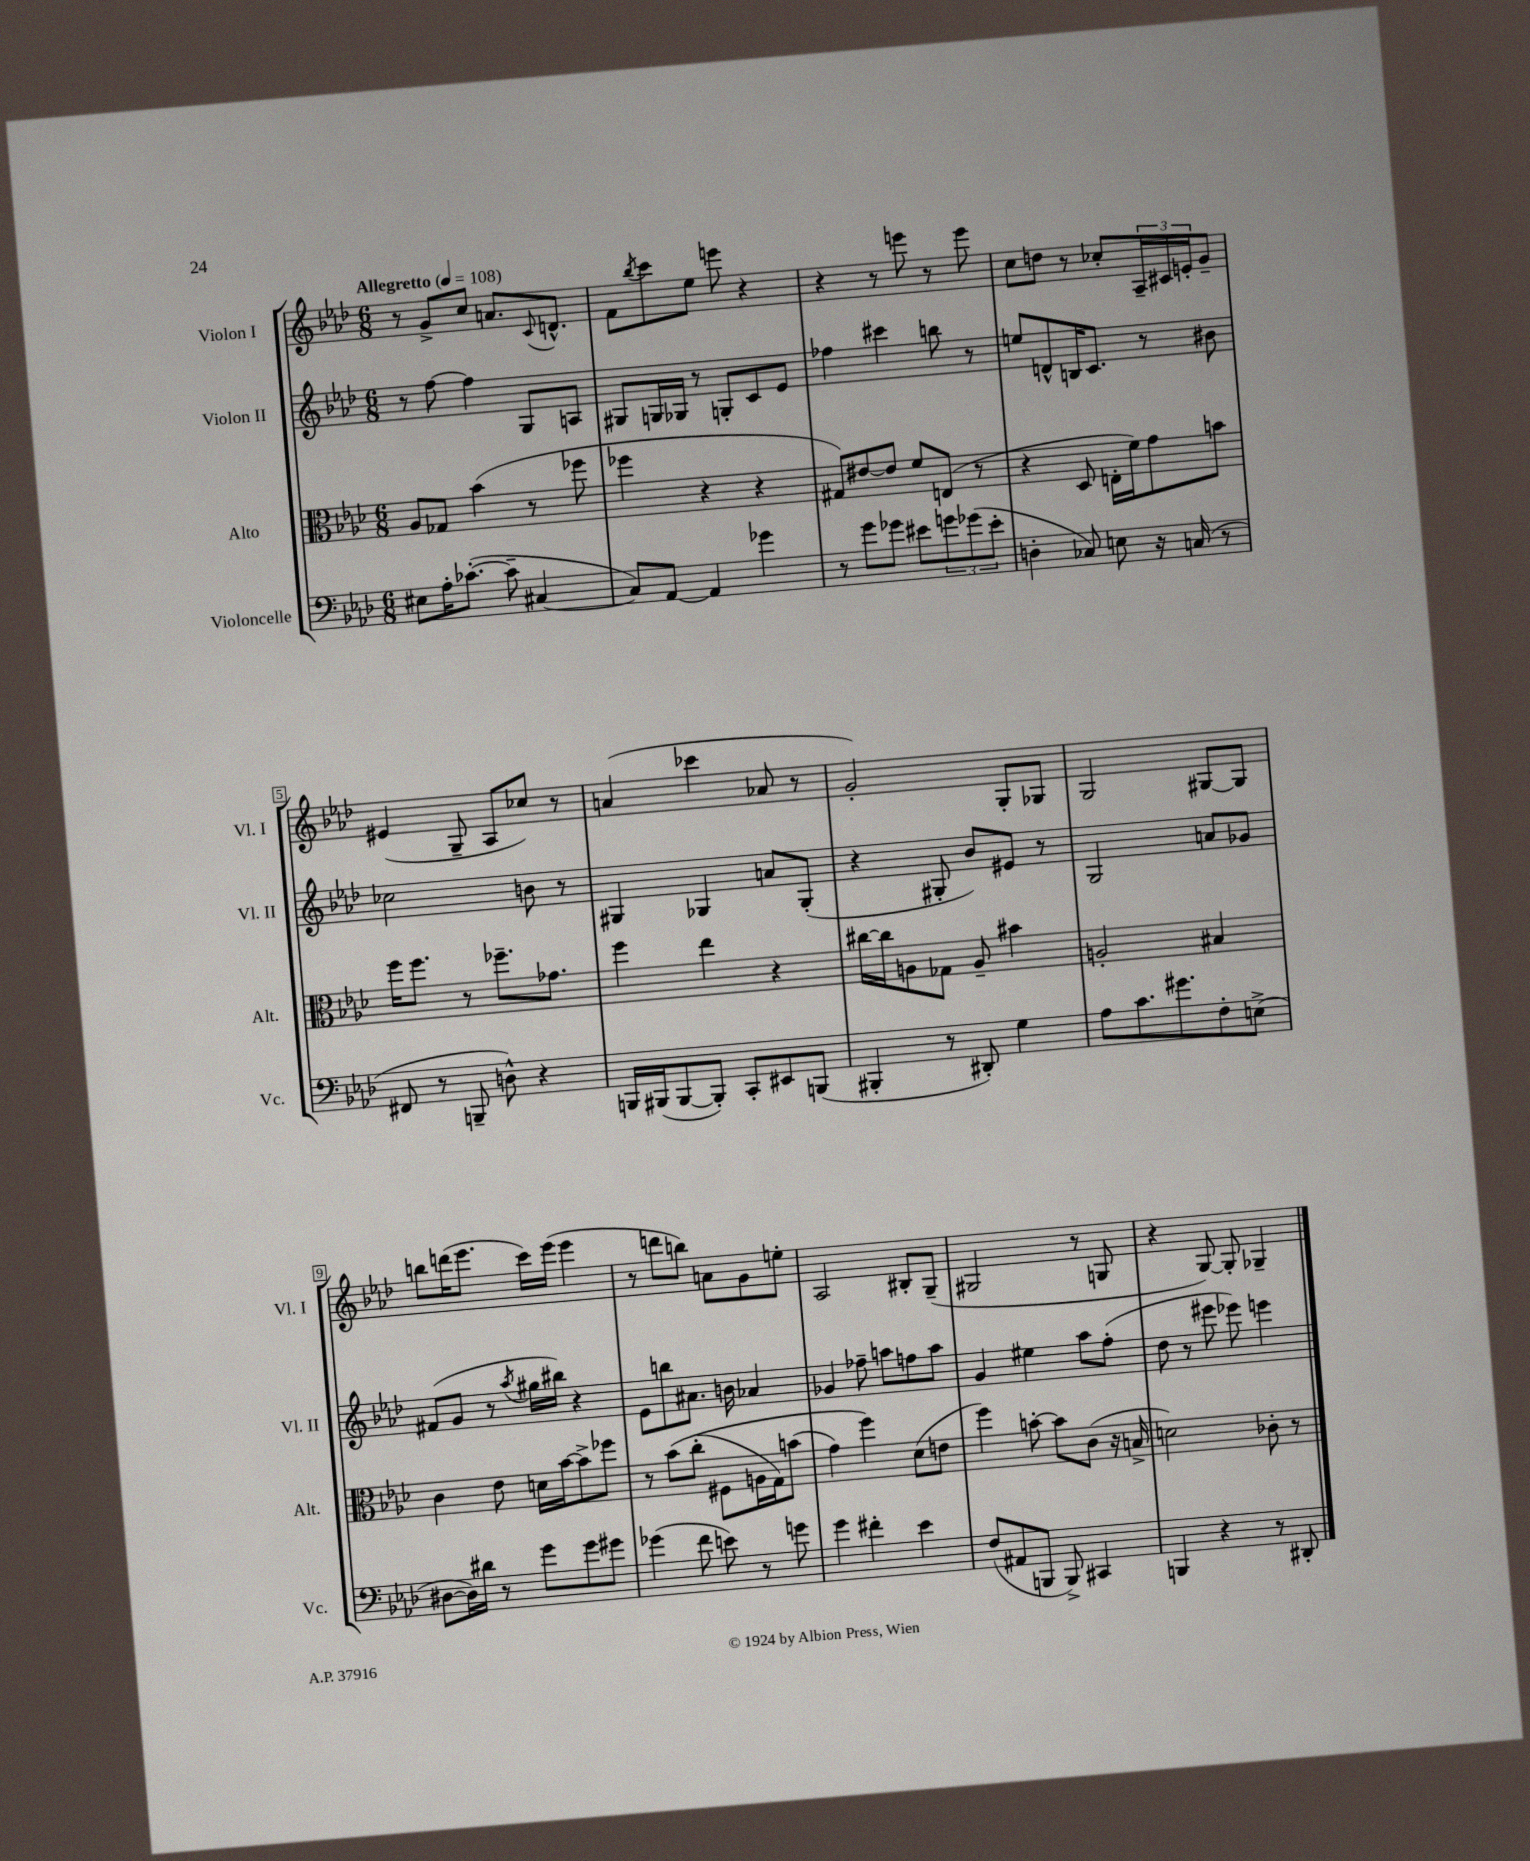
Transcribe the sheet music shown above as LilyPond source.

<<
\new StaffGroup <<
\new Staff = "s0" \with { instrumentName = "Violon I" shortInstrumentName = "Vl. I" } {
    \clef treble \key aes \major \numericTimeSignature \time 6/8 \tempo "Allegretto" 4 = 108
    r8 g'8-> c''8 a'8. \appoggiatura { c'8 } d'8.-^ |
    f'8 \acciaccatura { bes''8 } c'''8 ees''8 e'''8 r4 |
    r4 r8 e'''8 r8 e'''8 |
    c''8 d''8 r8 ces''8-. \tuplet 3/2 { aes16-- cis'16 e'16-. } g'8-- |
    eis'4( g8-- aes8 ces''8) r8 |
    a'4( ces'''4 aes'8 r8 |
    g'2-.) g8-. ges8 |
    g2 gis8~ gis8 |
    b''8 d'''16( ees'''8. c'''16) ees'''16( ees'''4 |
    r8 d'''8 b''8) a'8 g'8 e''8-. |
    aes2 bis8-. g8--( |
    gis2 r8 g8 |
    r4 g8~) g8-. ges4-- \bar "|." |
}
\new Staff = "s1" \with { instrumentName = "Violon II" shortInstrumentName = "Vl. II" } {
    \clef treble \key aes \major \numericTimeSignature \time 6/8
    r8 f''8~ f''4 g8 a8 |
    gis8 g16 ges16 r8 g8-. c'8 ees'8 |
    fes''4 cis'''4 b''8 r8 |
    e''8 d'8-^ b16 c'8. r8 bis'8 |
    ces''2 b'8 r8 |
    gis4 ges4 a'8 ges8-.( |
    r4 gis8-. bes'8) eis'8 r8 |
    g2 a'8 ges'8 |
    fis'8( g'8 r8 \acciaccatura { aes''8 } gis''16 bis''16) r4 |
    ees'8 b''8 ais'8. b'16 aes'4 |
    ges'4 fes''8-- a''8 f''8 a''8 |
    g'4 eis''4 aes''8 f''8-.( |
    des''8 r8 eis'''8 ees'''8) e'''4 \bar "|." |
}
\new Staff = "s2" \with { instrumentName = "Alto" shortInstrumentName = "Alt." } {
    \clef alto \key aes \major \numericTimeSignature \time 6/8
    aes8 ges8 bes'4( r8 fes''8 |
    fes''4 r4 r4 |
    gis8) eis'8~ eis'8 f'8 e8( r8 |
    r4 des8 e16-. f'16) g'8 b'8 |
    f''16 f''8. r8 fes''8.-- ges'8. |
    f''4 ees''4 r4 |
    cis''16~ cis''16 a8 ges8 a8-- bis'4 |
    a2-. bis4 |
    c'4 ees'8 d'16 bes'16~ bes'8-> fes''8 |
    r8 bes'8\( c''8-.( fis8 a16 g16) b'8( |
    g'4) f''4\) des'8( e'8 |
    f''4) b'8~-. b'8 c'8( r16 b16-> |
    d'2) ces'8-. r8 \bar "|." |
}
\new Staff = "s3" \with { instrumentName = "Violoncelle" shortInstrumentName = "Vc." } {
    \clef bass \key aes \major \numericTimeSignature \time 6/8
    eis8 aes16-. ces'8.~-.( ces'8-- cis4~ |
    cis8) aes,8~ aes,4 ges'4 |
    r8 g'8 ges'8 eis'8 \tuplet 3/2 { g'8 ges'8( eis'8-. } |
    d4-. ces8) e8 r16 c16( r8 |
    fis,8 r8 b,,8-- d8-^) r4 |
    b,,16 bis,,16( bis,,8~ bis,,8-.) c,8-. eis,8 b,,8( |
    bis,,4-. r8 dis,8-.) g4 |
    aes8 c'8. gis'8. f8-. e8->( |
    dis8~ dis16) dis'16 r8 g'8 g'8 gis'8 |
    ges'4( f'8 e'8) r8 g'8 |
    g'4 fis'4-. ees'4 |
    f8( ais,8 b,,8 b,,8->) cis,4 |
    b,,4 r4 r8 dis,8-. \bar "|." |
}
>>
>>
\layout { \context { \Score \override BarNumber.stencil = #(make-stencil-boxer 0.1 0.3 ly:text-interface::print) } }
